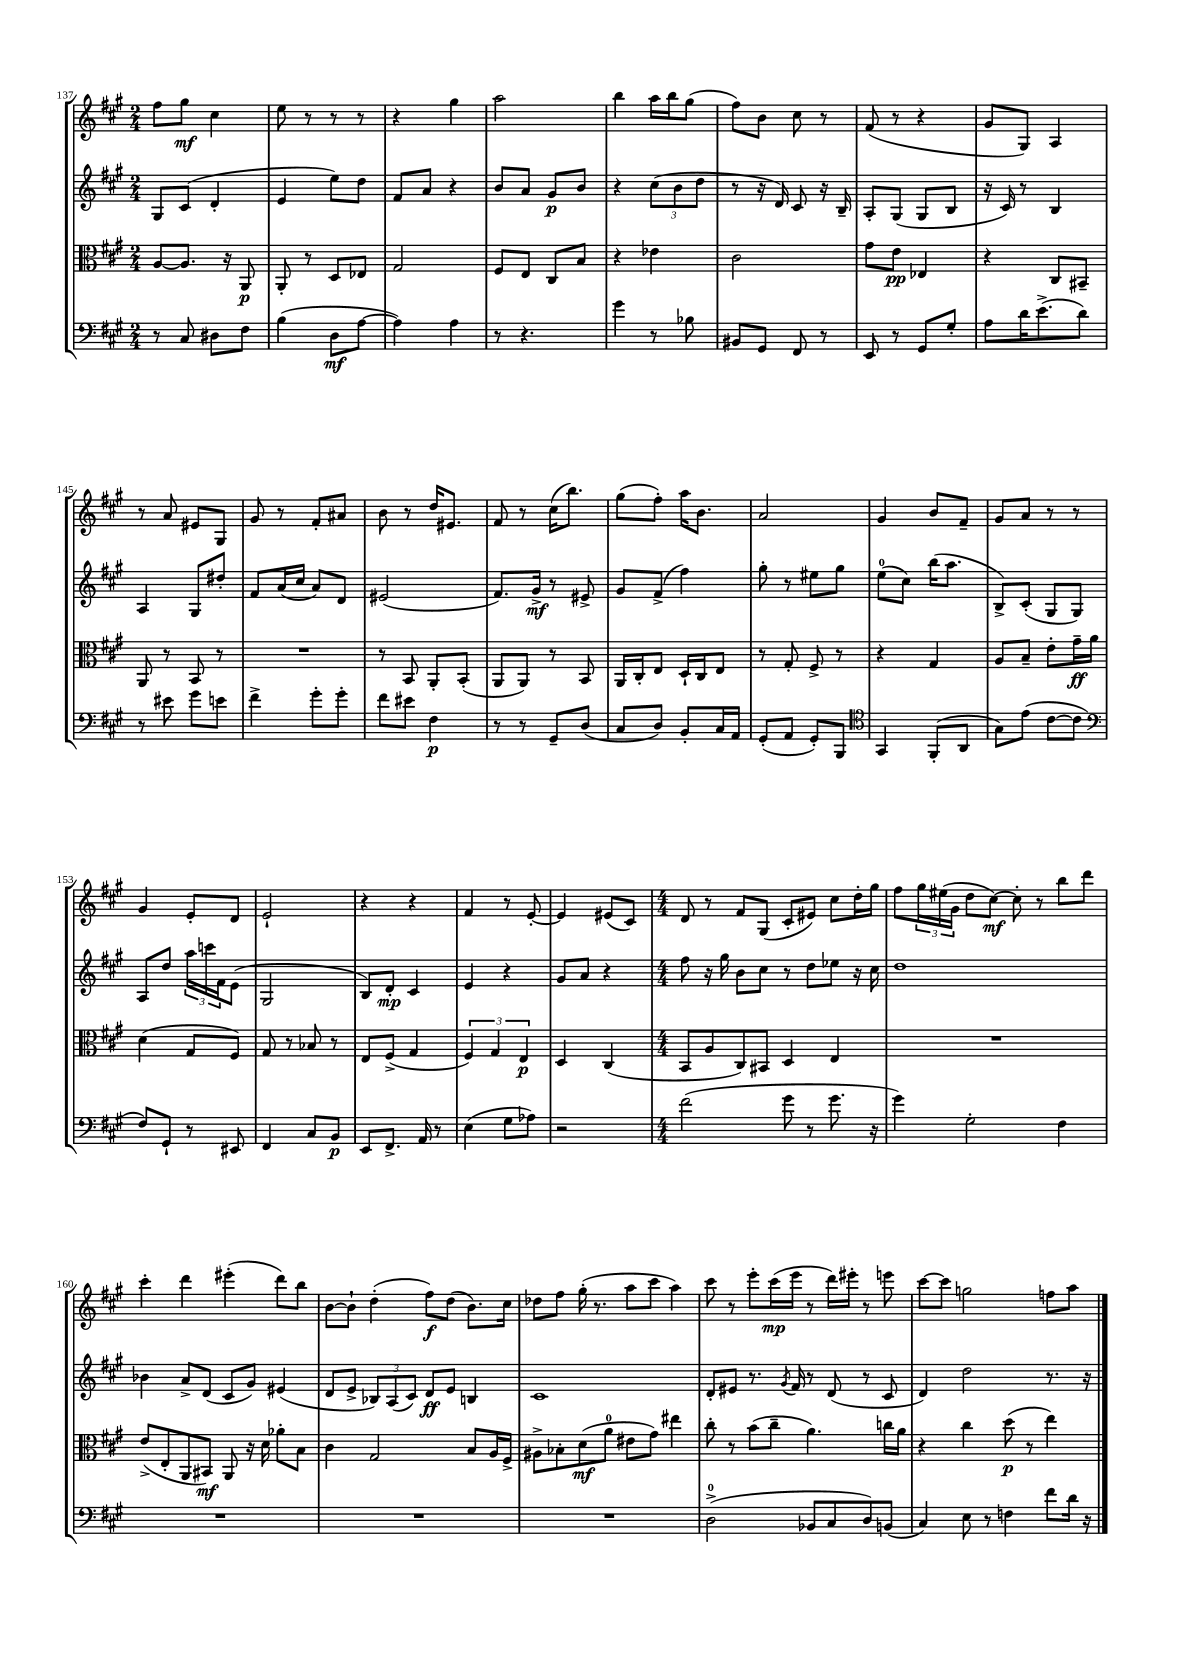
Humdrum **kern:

**kern	**kern	**kern	**kern
*staff4	*staff3	*staff2	*staff1
*clefF4	*clefC3	*clefG2	*clefG2
*k[f#c#g#]	*k[f#c#g#]	*k[f#c#g#]	*k[f#c#g#]
*M2/4	*M2/4	*M2/4	*M2/4
8r	[8A	8G#	8ff#
8C#	8.A]	(8c#	8gg#
8D#	.	4d'	4cc#
.	16r	.	.
8F#	8AA	.	.
=	=	=	=
(4B	8AA'	4e	8ee
.	8r	.	8r
8D	8D	8ee)	8r
[8A	8E-	8dd	8r
=	=	=	=
4A])	2G#	8f#	4r
.	.	8a	.
4A	.	4r	4gg#
=	=	=	=
8r	8F#	8b	2aa
4.r	8E	8a	.
.	8C#	8g#	.
.	8B	8b	.
=	=	=	=
4g#	4r	4r	4bb
8r	4e-	(12cc#	16aa
.	.	.	16bb
.	.	12b	.
8B-	.	.	(8gg#
.	.	12dd	.
=	=	=	=
8BB#	2c#	8r	8ff#)
8GG#	.	16r	8b
.	.	16d)	.
8FF#	.	8c#	8cc#
8r	.	16r	8r
.	.	16B~	.
=	=	=	=
8EE	8g#	8A'	(8f#
8r	8e	(8G#	8r
8GG#	4E-	8G#	4r
8G#'	.	8B	.
=	=	=	=
8A	4r	16r	8g#
.	.	16c#)	.
16d	.	8r	8G#)
(8.e^	.	.	.
.	8C#	4B	4A
8d)	8BB#~	.	.
=	=	=	=
8r	8AA	4A	8r
8e#	8r	.	8a
8g#	8BB	8G#	8e#
8e	8r	8dd#'	8G#
=	=	=	=
4f#^	2r	8f#	8g#
.	.	(16a	8r
.	.	16cc#	.
8g#'	.	8a)	8f#'
8g#'	.	8d	8a#
=	=	=	=
8f#	8r	(2e#	8b
8e#	8BB	.	8r
4F#	8AA'	.	16dd
.	.	.	8.e#
.	(8BB'	.	.
=	=	=	=
8r	8AA	8.f#)	8f#
8r	8AA)	.	8r
.	.	16g#^	.
8GG#~	8r	8r	(16cc#
.	.	.	8.bb)
(8D	8BB	8e#^	.
=	=	=	=
8C#	16AA	8g#	(8gg#
.	16C#'	.	.
8D)	8E	(8f#^	8ff#')
8BB'	16D`	4ff#)	16aa
.	16C#	.	8.b
16C#	8E	.	.
16AA	.	.	.
=	=	=	=
(8GG#'	8r	8gg#'	2a
8AA	8G#'	8r	.
8GG#')	8F#^	8ee#	.
8BBB	8r	8gg#	.
=	=	=	=
*clefC4	*	*	*
4GG#	4r	(8ee	4g#
.	.	8cc#)	.
(8FF#'	4G#	(16bb	8b
.	.	8.aa	.
8AA	.	.	8f#~
=	=	=	=
8G#)	8A	8B^)	8g#
(8e	8B~	(8c#'	8a
[8c#	8e'	8G#	8r
8c#]	16g#~	8G#)	8r
.	16a	.	.
=	=	=	=
*clefF4	*	*	*
8F#)	(4d	8A	4g#
8GG#`	.	8dd	.
8r	8G#	24aa	8e'
.	.	24ccc	.
.	.	24f#	.
8EE#	8F#)	(8e	8d
=	=	=	=
4FF#	8G#	2G#	2e`
.	8r	.	.
8C#	8B-	.	.
8BB	8r	.	.
=	=	=	=
8EE	8E	8B)	4r
8.FF#^	(8F#^	8d'	.
.	4G#	4c#	4r
16AA	.	.	.
8r	.	.	.
=	=	=	=
(4E	6F#)	4e	4f#
.	6G#	.	.
8G#	.	4r	8r
.	6E	.	.
8A-)	.	.	[8e'
=	=	=	=
2r	4D	8g#	4e]
.	.	8a	.
.	(4C#	4r	(8e#
.	.	.	8c#)
=	=	=	=
*M4/4	*M4/4	*M4/4	*M4/4
(2f#	8BB	8ff#	8d
.	8A	16r	8r
.	.	16gg#	.
.	8C#)	8b	8f#
.	8BB#	8cc#	(8G#
8g#	4D	8r	8c#'
8r	.	8dd	8e#)
8.g#	4E	8ee-	8cc#
.	.	16r	16dd'
16r	.	16cc#	16gg#
=	=	=	=
4g#)	1r	1dd	8ff#
.	.	.	24gg#
.	.	.	(24ee#
.	.	.	24g#
2G#'	.	.	8dd
.	.	.	[8cc#)
.	.	.	8cc#']
.	.	.	8r
4F#	.	.	8bb
.	.	.	8ddd
=	=	=	=
1r	(8e^	4b-	4ccc#'
.	8E'	.	.
.	8AA	8a^	4ddd
.	8BB#)	(8d	.
.	8AA	8c#	(4eee#'
.	16r	8g#)	.
.	16d	.	.
.	8a-'	(4e#	8ddd)
.	8B	.	8bb
=	=	=	=
1r	4c#	8d	[8b
.	.	8e^	8b`]
.	2G#	12B-)	(4dd'
.	.	(12A	.
.	.	12c#)	.
.	.	8d	8ff#)
.	.	8e	(8dd
.	8B	4B	8.b)
.	16A	.	.
.	16F#^	.	16cc#
=	=	=	=
1r	8A#^	1c#	8dd-
.	8B-'	.	8ff#
.	(8d	.	(16gg#'
.	.	.	8.r
.	8a	.	.
.	8e#	.	8aa
.	8g#)	.	8ccc#
.	4ee#	.	4aa)
=	=	=	=
(2D^	8cc#'	8d'	8ccc#
.	8r	8e#	8r
.	(8b	8.r	8eee'
.	8cc#~	.	(16ccc#
.	.	8qg#	.
.	.	16f#	16eee
8BB-	4.a)	8r	8r
8C#	.	(8d	16ddd)
.	.	.	16eee#'
8D)	.	8r	8r
(8BB	16cc	8c#	8eee
.	16a	.	.
=	=	=	=
4C#)	4r	4d)	[8ccc#
.	.	.	8ccc#]
8E	4cc#	2dd	2gg
8r	.	.	.
4F	(8dd	.	.
.	8r	.	.
8f#	4ee)	8.r	8ff
16d	.	.	8aa
16r	.	16r	.
==	==	==	==
*-	*-	*-	*-
